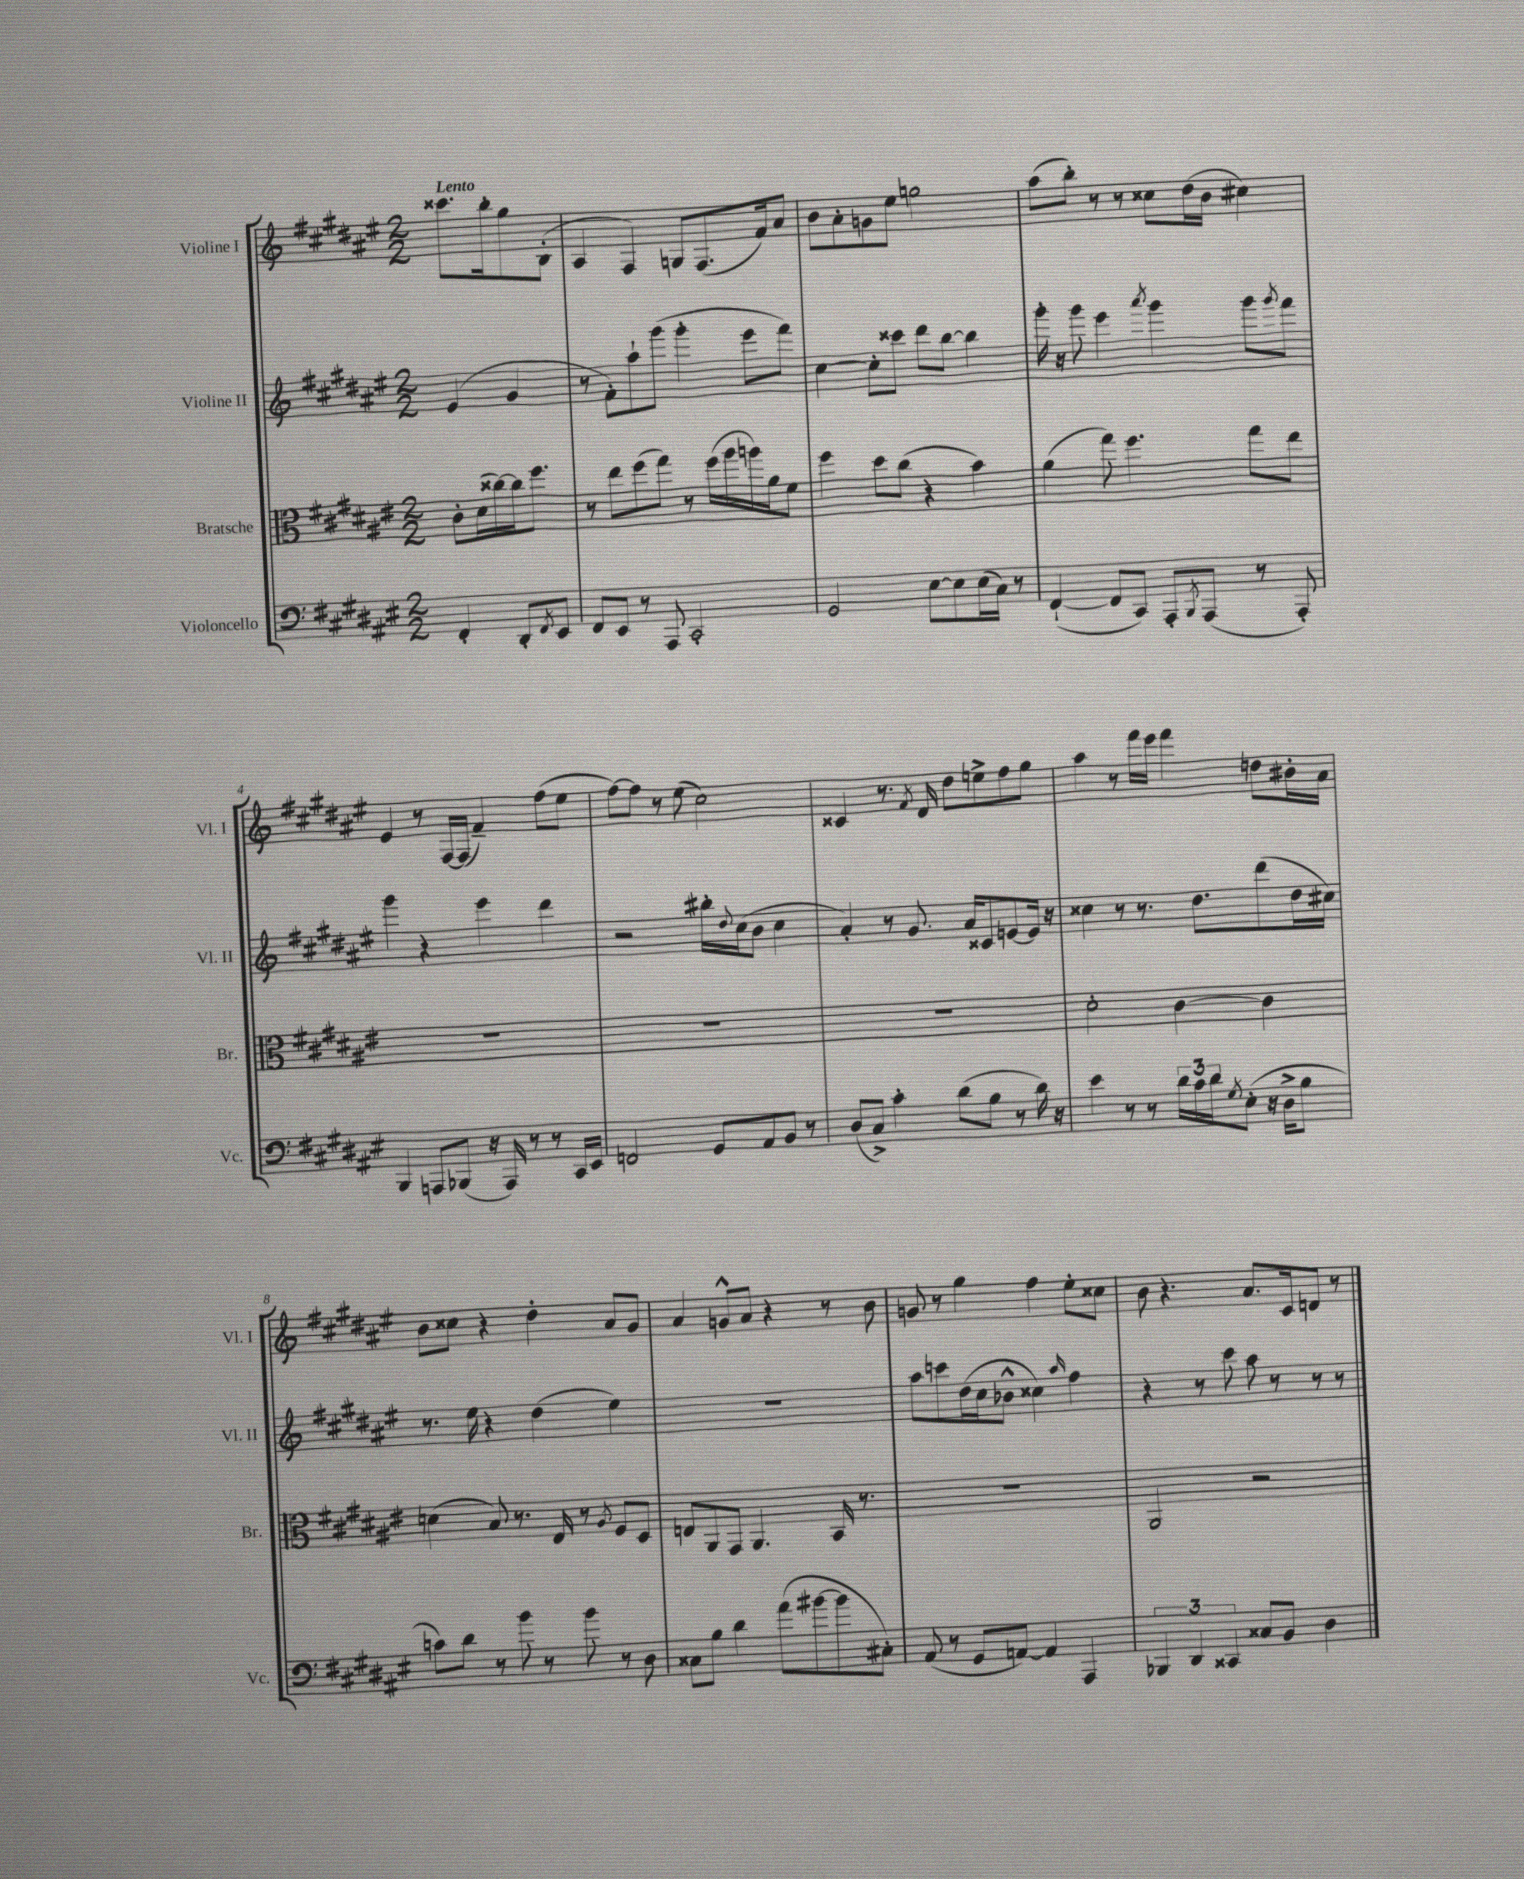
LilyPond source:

<<
\new StaffGroup <<
\new Staff = "s0" \with { instrumentName = "Violine I" shortInstrumentName = "Vl. I" } {
    \clef treble \key fis \major \numericTimeSignature \time 2/2 \partial 2 \tempo "Lento"
    cisis'''8. b''16-. gis''8 b8-.( |
    ais4 fis4) g8 fis8.( fis'16) ais'8 |
    b'8 ais'8-. g'8 eis''8 g''2 |
    ais''8( b''8-.) r8 r8 cisis''8 dis''16( b'16 cis''4) |
    eis'4 r8 fis16~ fis16( fis'4--) fis''8( eis''8 |
    fis''8~) fis''8 r8 eis''8( cis''2) |
    cisis'4 r8. \acciaccatura { fis'8 } dis'16 dis''8 e''8-> fis''8 gis''8 |
    ais''4 r8 fis'''16 eis'''16 fis'''4 d''8 bis'16-. ais'16 |
    b'8 cisis''8 r4 dis''4-. ais'8 gis'8 |
    ais'4 g'8-^ ais'8 r4 r8 b'8 |
    g'8 r8 gis''4 fis''4 eis''8-. cisis''8 |
    b'8 r4. ais'8. cis'16 d'8 r8 \bar "|." |
}
\new Staff = "s1" \with { instrumentName = "Violine II" shortInstrumentName = "Vl. II" } {
    \clef treble \key fis \major \numericTimeSignature \time 2/2 \partial 2
    eis'4( gis'4 |
    r8 fis'8-.) ais''8-! gis'''8( gis'''4-. eis'''8 fis'''8) |
    cis''4~ cis''8-. cisis'''8 dis'''8 b''8~ b''4 |
    gis'''16-. r16 gis'''8 eis'''4 \acciaccatura { ais'''8 } gis'''4 gis'''8 \acciaccatura { gis'''8 } fis'''8 |
    gis'''4 r4 eis'''4 dis'''4 |
    r2 bis''16-. \appoggiatura { dis''8 } cis''16( b'8 cis''4 |
    ais'4-.) r8 gis'8. ais'16 cisis'8 e'8~ e'16 r16 |
    cisis''4 r8 r8. dis''8. dis'''8( dis''16 cis''16) |
    r8. eis''16 r4 dis''4( eis''4) |
    R1 |
    ais''8 c'''8 dis''16( cis''16 bes'8-^ cisis''4) \grace { ais''16 } fis''4 |
    r4 r8 cis'''8 ais''8 r8 r8 r8 \bar "|." |
}
\new Staff = "s2" \with { instrumentName = "Bratsche" shortInstrumentName = "Br." } {
    \clef alto \key fis \major \numericTimeSignature \time 2/2 \partial 2
    cis'8-. dis'16( cisis''16~) cisis''16 fis''8. |
    r8 eis''8 fis''8( gis''8) r8 fis''16( ais''16 a''16) ais'16 fis'8 |
    fis''4 dis''8 cis''8( r4 b'4) |
    ais'4( gis''8) fis''4. gis''8 eis''8 |
    R1 |
    R1 |
    R1 |
    dis'2-. cis'4~ cis'4 |
    d'4( b8) r8. eis16 r8 \acciaccatura { ais8 } fis8 dis8 |
    e8 ais,8 gis,8 ais,4. b,16 r8. |
    R1 |
    ais,2 r2 \bar "|." |
}
\new Staff = "s3" \with { instrumentName = "Violoncello" shortInstrumentName = "Vc." } {
    \clef bass \key fis \major \numericTimeSignature \time 2/2 \partial 2
    fis,4-. dis,8-. \acciaccatura { fis,8 } eis,8 |
    fis,8 eis,8 r8 ais,,8 cis,2-. |
    gis,2 eis8~ eis8 eis16( cis16) r8 |
    fis,4~-!( fis,8 cis,8) ais,,8-. \acciaccatura { b,,8 } ais,,8( r8 ais,,8-.) |
    b,,4 a,,8 bes,,8( r16 a,,16) r8 r8 cis,16 eis,16 |
    f,2 gis,8 ais,8 b,8 r8 |
    dis8( cis8->) cis'4-. dis'8( b8 r8 dis'16) r16 |
    eis'4 r8 r8 \tuplet 3/2 { dis'16 cis'16 dis'16 } \acciaccatura { gis8 } eis8-.( r16 dis16-> b8 |
    c'8) dis'8 r8 b'8 r8 b'8 r8 dis8 |
    cisis8 b8 dis'4 ais'8( bis'8~ bis'8 cis8-.) |
    ais,8( r8 gis,8 a,8~) a,4 ais,,4 |
    \tuplet 3/2 { bes,,4 dis,4 cisis,4 } cisis8 b,8 dis4 \bar "|." |
}
>>
>>
